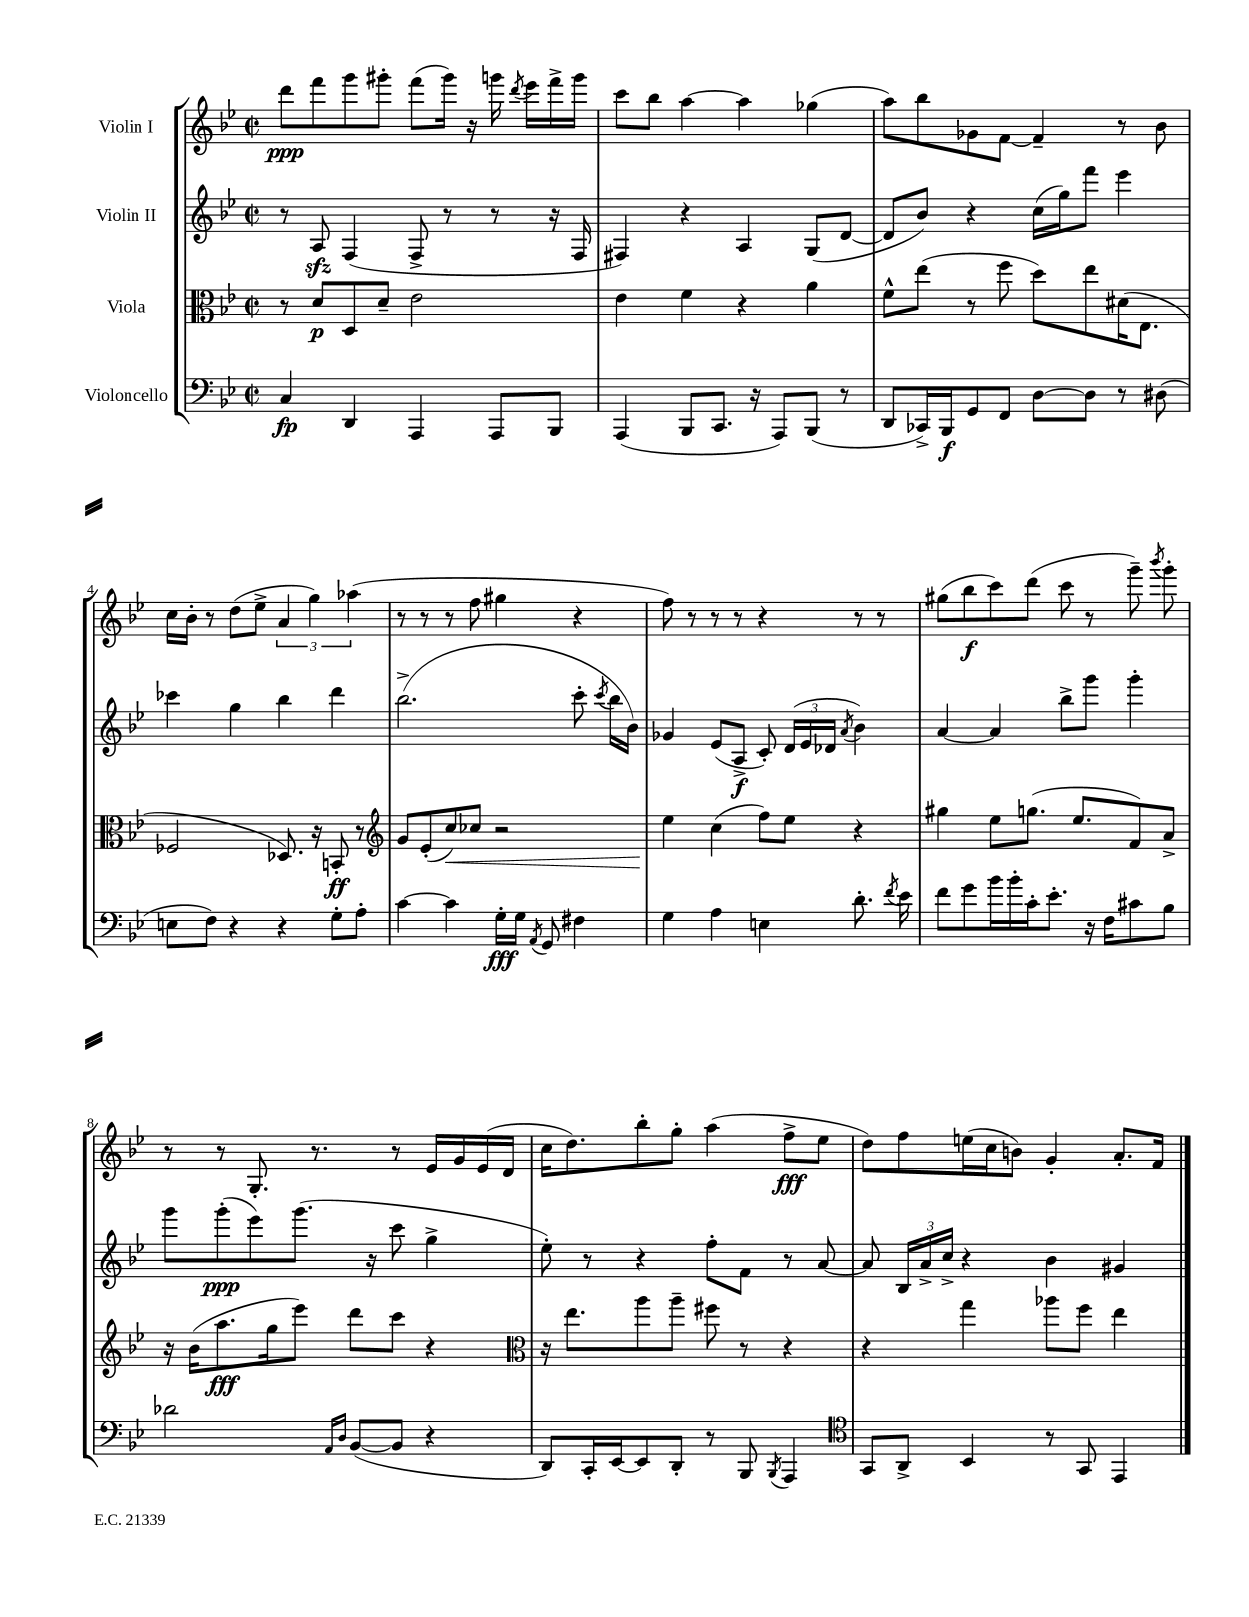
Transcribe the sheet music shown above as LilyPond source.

<<
\new StaffGroup <<
\new Staff = "s0" \with { instrumentName = "Violin I" } {
    \clef treble \key bes \major \defaultTimeSignature \time 2/2
    \autoBeamOff d'''8[\ppp f'''8 g'''8 gis'''8]-. f'''8[( gis'''16]) r16 g'''16 \acciaccatura { d'''8 } ees'''16[ f'''16-> g'''16] |
    c'''8[ bes''8] a''4~ a''4 ges''4( |
    a''8[) bes''8 ges'8 f'8]~ f'4-- r8 bes'8 |
    c''16[ bes'16]-. r8 d''8[( ees''8]-> \tuplet 3/2 { a'4 g''4) aes''4( } |
    r8 r8 r8 f''8 gis''4 r4 |
    f''8) r8 r8 r8 r4 r8 r8 |
    gis''8[( bes''8\f c'''8) d'''8]( c'''8 r8 g'''8--) \acciaccatura { bes'''8 } g'''8-. |
    r8 r8 g8.-. r8. r8 ees'16[ g'16 ees'16( d'16] |
    c''16[ d''8.) bes''8-. g''8]-. a''4( f''8[->\fff ees''8] |
    d''8[) f''8 e''16( c''16 b'8]) g'4-. a'8.[-. f'16] \bar "|." |
}
\new Staff = "s1" \with { instrumentName = "Violin II" } {
    \clef treble \key bes \major \defaultTimeSignature \time 2/2
    \autoBeamOff r8 a8\sfz f4( f8-> r8 r8 r16 f16 |
    fis4) r4 a4 g8[( d'8]~ |
    d'8[ bes'8]) r4 c''16[( g''16) f'''8] ees'''4 |
    ces'''4 g''4 bes''4 d'''4 |
    bes''2.->( c'''8-. \acciaccatura { c'''8 } bes''16[ bes'16]) |
    ges'4 ees'8[( a8]->\f c'8-.) \tuplet 3/2 { d'16[( ees'16 des'16] } \acciaccatura { a'8 } bes'4) |
    a'4~ a'4 bes''8[-> g'''8] g'''4-. |
    g'''8[ g'''8-.\ppp( ees'''8) g'''8.]( r16 c'''8 g''4-> |
    ees''8-.) r8 r4 f''8[-. f'8] r8 a'8~ |
    a'8 \tuplet 3/2 { bes16[ a'16-> c''16]-> } r4 bes'4 gis'4 \bar "|." |
}
\new Staff = "s2" \with { instrumentName = "Viola" } {
    \clef alto \key bes \major \defaultTimeSignature \time 2/2
    \autoBeamOff r8 d'8[\p d8 d'8]-- ees'2 |
    ees'4 f'4 r4 a'4 |
    f'8[-^ ees''8]( r8 f''8 d''8[) ees''8 dis'16( ees8.] |
    fes2 des8.) r16 b,8-.\ff r8 |
    \clef treble g'8[ ees'8-.( c''8\<) ces''8] r2 |
    ees''4\! c''4( f''8[) ees''8] r4 |
    gis''4 ees''8[ g''8.]( ees''8.[ f'8) a'8]-> |
    r16 bes'16[( a''8.\fff g''16 ees'''8]) d'''8[ c'''8] r4 |
    \clef alto r16 ees''8.[ a''8 a''8]-- fis''8 r8 r4 |
    r4 g''4 aes''8[ f''8] ees''4 \bar "|." |
}
\new Staff = "s3" \with { instrumentName = "Violoncello" } {
    \clef bass \key bes \major \defaultTimeSignature \time 2/2
    \autoBeamOff c4\fp d,4 a,,4 a,,8[ bes,,8] |
    a,,4( bes,,8[ c,8.] r16 a,,8[) bes,,8]( r8 |
    d,8[ ces,16->) bes,,16\f g,8 f,8] d8[~ d8] r8 dis8( |
    e8[ f8]) r4 r4 g8[-. a8]-. |
    c'4~ c'4 g16[-.\fff g16] \acciaccatura { a,8 } g,8 fis4 |
    g4 a4 e4 d'8.-. \acciaccatura { f'8 } ees'16 |
    f'8[ g'8 bes'16 bes'16-. c'16-. ees'8.]-. r16 f16[ cis'8 bes8] |
    des'2 \grace { a,16[ d16] } bes,8[~( bes,8] r4 |
    d,8[) c,16-. ees,16~ ees,8 d,8]-. r8 bes,,8 \acciaccatura { bes,,8 } a,,4 |
    \clef tenor g,8[ a,8]-> bes,4 r8 g,8 ees,4 \bar "|." |
}
>>
>>
